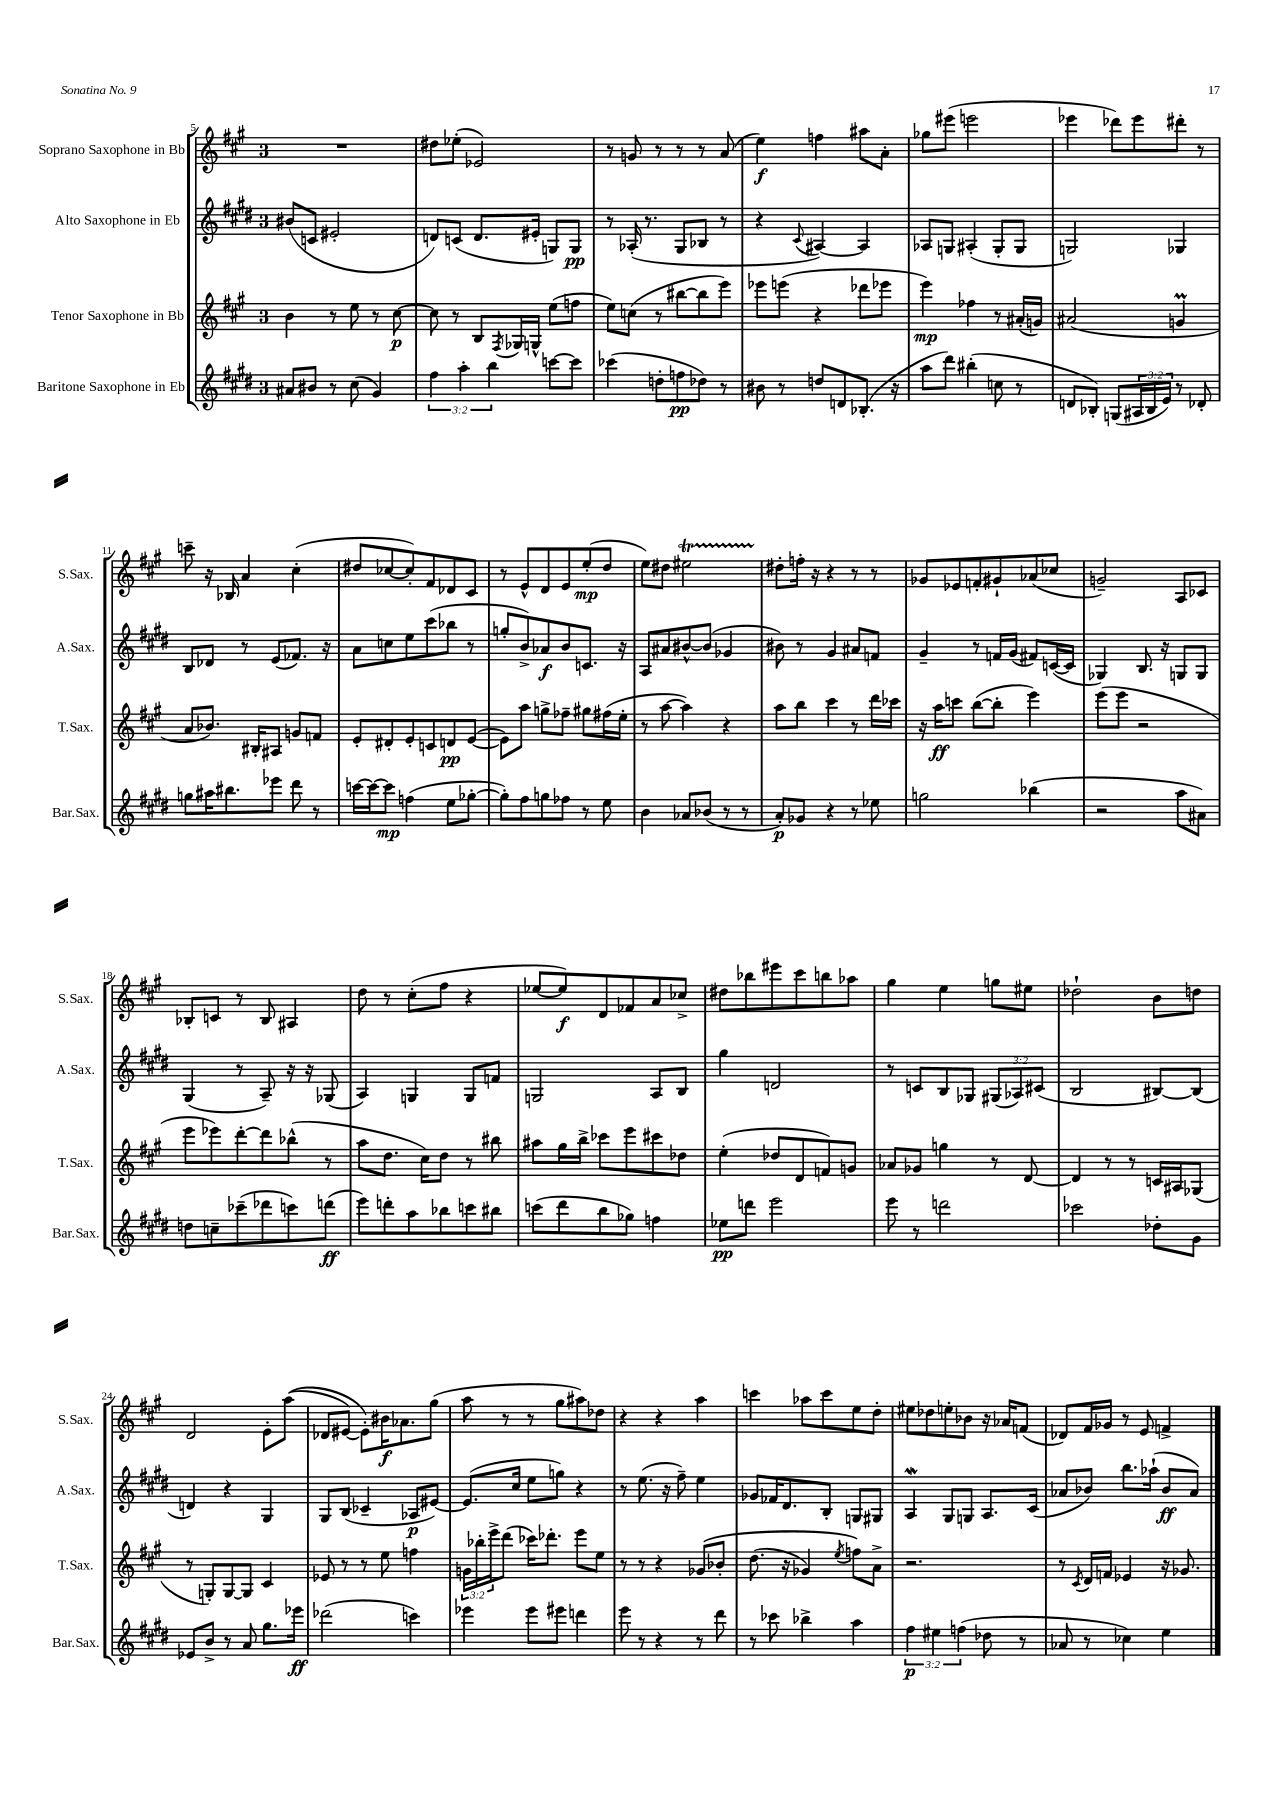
<<
\new StaffGroup <<
\new Staff = "s0" \with { instrumentName = "Soprano Saxophone in Bb" shortInstrumentName = "S.Sax." } {
    \clef treble \key a \major \once \override Staff.TimeSignature.style = #'single-digit \time 3/4
    R2. |
    dis''8 ees''8-.( ees'2) |
    r8 g'8 r8 r8 r8 a'8( |
    e''4\f) f''4 ais''8 a'8-. |
    ges''8 eis'''8( e'''2 |
    ees'''4 des'''8) ees'''8 dis'''8-. r8 |
    c'''8-- r16 bes16 a'4 cis''4-.( |
    dis''8 ces''8~ ces''8-.) fis'8 des'8 cis'8 |
    r8 e'8-^ d'8 e'8 e''8-.\mp( d''8 |
    e''8) dis''8 eis''2\startTrillSpan |
    dis''8-.\stopTrillSpan f''16-. r16 r4 r8 r8 |
    ges'8 ees'8 f'8-. gis'8-! aes'8( ces''8 |
    g'2--) a8 ces'8 |
    bes8-. c'8 r8 bes8 ais4 |
    d''8 r8 cis''8-.( fis''8 r4 |
    ees''8~ ees''8\f) d'8 fes'8 a'8 ces''8-> |
    dis''8 bes''8 eis'''8 cis'''8 b''8 aes''8 |
    gis''4 e''4 g''8 eis''8 |
    des''2-! b'8 d''8 |
    d'2 e'8-. a''8(\( |
    des'8 eis'8~) eis'8-.\) bis'16\f aes'8. gis''8( |
    a''8 r8 r8 gis''8 ais''8) des''8 |
    r4 r4 a''4 |
    c'''4 aes''8 c'''8 e''8 d''8-. |
    eis''8 des''8 e''8-. bes'8 r16 aes'16 f'8( |
    des'8) fis'16 ges'16 r8 e'8 f'4-> \bar "|." |
}
\new Staff = "s1" \with { instrumentName = "Alto Saxophone in Eb" shortInstrumentName = "A.Sax." } {
    \clef treble \key e \major \once \override Staff.TimeSignature.style = #'single-digit \time 3/4 \override Staff.TupletNumber.text = #tuplet-number::calc-fraction-text
    bis'8( c'8 eis'2-. |
    d'8) c'8( d'8. eis'16-. g8) g8\pp |
    r8 aes16-.( r8. gis8 bes8 r8 |
    r4 \appoggiatura { cis'8 } ais4~) ais4 |
    aes8 g8 ais4-.( g8-. g8 |
    g2) ges4 |
    b8 des'8 r8 e'8( fes'8.) r16 |
    a'8 c''8 e''8 cis'''8( bes''8 r8 |
    g''8-. b'8->) aes'8\f b'8 c'8. r16 |
    a8 ais'8 bis'8~-^ bis'8( ges'4 |
    bis'8) r8 gis'4 ais'8 f'8 |
    gis'4-- r8 f'16 gis'16( fis'8) c'16~( c'16 |
    ges4) b8. r16 g8 g8 |
    gis4( r8 a8--) r16 r16 ges8( |
    a4) g4 g8 f'8 |
    g2 a8 b8 |
    gis''4 d'2 |
    r8 c'8 b8 ges8 \tuplet 3/2 { gis8( aes8) cis'8( } |
    b2 bis8~) bis8( |
    d'4) r4 gis4 |
    gis8 b8( ces'4-- aes8\p eis'8~) |
    eis'8.( cis''16 e''8 g''8) r4 |
    r8 e''8.( r16 fis''8--) e''4 |
    ges'8 fes'16 dis'8. b8-. g8 gis8 |
    a4\mordent gis8 g8 a8. cis'16( |
    aes'8 bes'8) b''8. aes''16-!( bes'8\ff aes'8) \bar "|." |
}
\new Staff = "s2" \with { instrumentName = "Tenor Saxophone in Bb" shortInstrumentName = "T.Sax." } {
    \clef treble \key a \major \once \override Staff.TimeSignature.style = #'single-digit \time 3/4 \override Staff.TupletNumber.text = #tuplet-number::calc-fraction-text
    b'4 r8 e''8 r8 cis''8~\p |
    cis''8 r8 b8 \acciaccatura { fis8 } ges16 g16-^ e''8( f''8 |
    e''8) c''8( r8 bis''8~ bis''8 e'''8) |
    ees'''8 e'''8( r4 des'''8 ees'''8 |
    e'''4\mp) fes''4 r8 ais'16-.( g'16) |
    ais'2( g'4\prall |
    a'8 bes'8.) bis16-. ais8 g'8 f'8 |
    e'8-. dis'8-. e'8-. c'8 d'8\pp e'8~( |
    e'8) a''8 g''8-> fes''8-- gis''8 fis''16( e''16-. |
    r8 a''8~ a''4) r4 |
    a''8 b''8 cis'''4 r8 d'''16 ces'''16 |
    r16 a''16\ff c'''8 b''8~( b''8-. e'''4) |
    e'''8( e'''8 r2 |
    e'''8 ees'''8) d'''8~-. d'''8 bes''8-^( r8 |
    a''8 d''8. cis''16) d''8 r8 bis''8 |
    ais''8 gis''16 b''16-> ces'''8 e'''8 cis'''8 des''8 |
    e''4-.( des''8 d'8 f'8) g'8 |
    aes'8 ges'8 g''4 r8 d'8~ |
    d'4 r8 r8 c'16 ais16 ges8( |
    r8 g8-.) g8~ g8 cis'4 |
    ees'8 r8 r8 e''8 f''4 |
    \tuplet 3/2 { g'16 bes''16-. e'''16-> } d'''8( ces'''16) des'''8.-. e'''8 e''8 |
    r8 r8 r4 ges'8\( bes'8-. |
    d''8.( r16 ges'4) \acciaccatura { e''8 } f''8\) a'8-> |
    r2. |
    r8 \acciaccatura { cis'8 } d'16 f'16 ees'4 r16 ges'8. \bar "|." |
}
\new Staff = "s3" \with { instrumentName = "Baritone Saxophone in Eb" shortInstrumentName = "Bar.Sax." } {
    \clef treble \key e \major \once \override Staff.TimeSignature.style = #'single-digit \time 3/4 \override Staff.TupletNumber.text = #tuplet-number::calc-fraction-text
    ais'8 bis'8 r8 cis''8( gis'4) |
    \tuplet 3/2 { fis''4 a''4-. b''4 } c'''8~ c'''8 |
    ces'''4( d''8-. f''8\pp des''8) r8 |
    bis'8 r8 d''8 d'8 bes8.-.( r16 |
    a''8 dis'''8) bis''4-.( c''8 r8 |
    d'8 bes8-.) g8( \tuplet 3/2 { ais16 bes16 e'16) } r8 des'8-. |
    g''8 ais''16 bis''8. ees'''8 dis'''8 r8 |
    c'''16~ c'''16~ c'''8\mp f''4( e''8 ges''8~-. |
    ges''8-.) fis''8 g''8 fes''8 r8 e''8 |
    b'4 aes'8 bes'8( r8 r8 |
    a'8-.\p) ges'8 r4 r8 ees''8 |
    g''2 bes''4( |
    r2 a''8 ais'8) |
    d''8 c''8-- ces'''8--( des'''8 c'''8) d'''8\ff( |
    e'''8) d'''8-. a''8 bes''8 c'''8 bis''8 |
    c'''8( dis'''8 b''8 ges''8) f''4 |
    ees''8\pp d'''8 e'''2 |
    e'''8 r8 d'''2 |
    ces'''2 des''8-. gis'8 |
    ees'8 b'8-> r8 a'8 gis''8. ees'''16\ff |
    des'''2( c'''4) |
    ees'''4 ees'''8 eis'''8 d'''4 |
    e'''8 r8 r4 r8 dis'''8 |
    r8 ces'''8 bes''4-> a''4 |
    \tuplet 3/2 { fis''4\p eis''4 f''4( } des''8 r8 |
    aes'8 r8 ces''4) e''4 \bar "|." |
}
>>
>>
\layout { \context { \Score currentBarNumber = #5 } }
